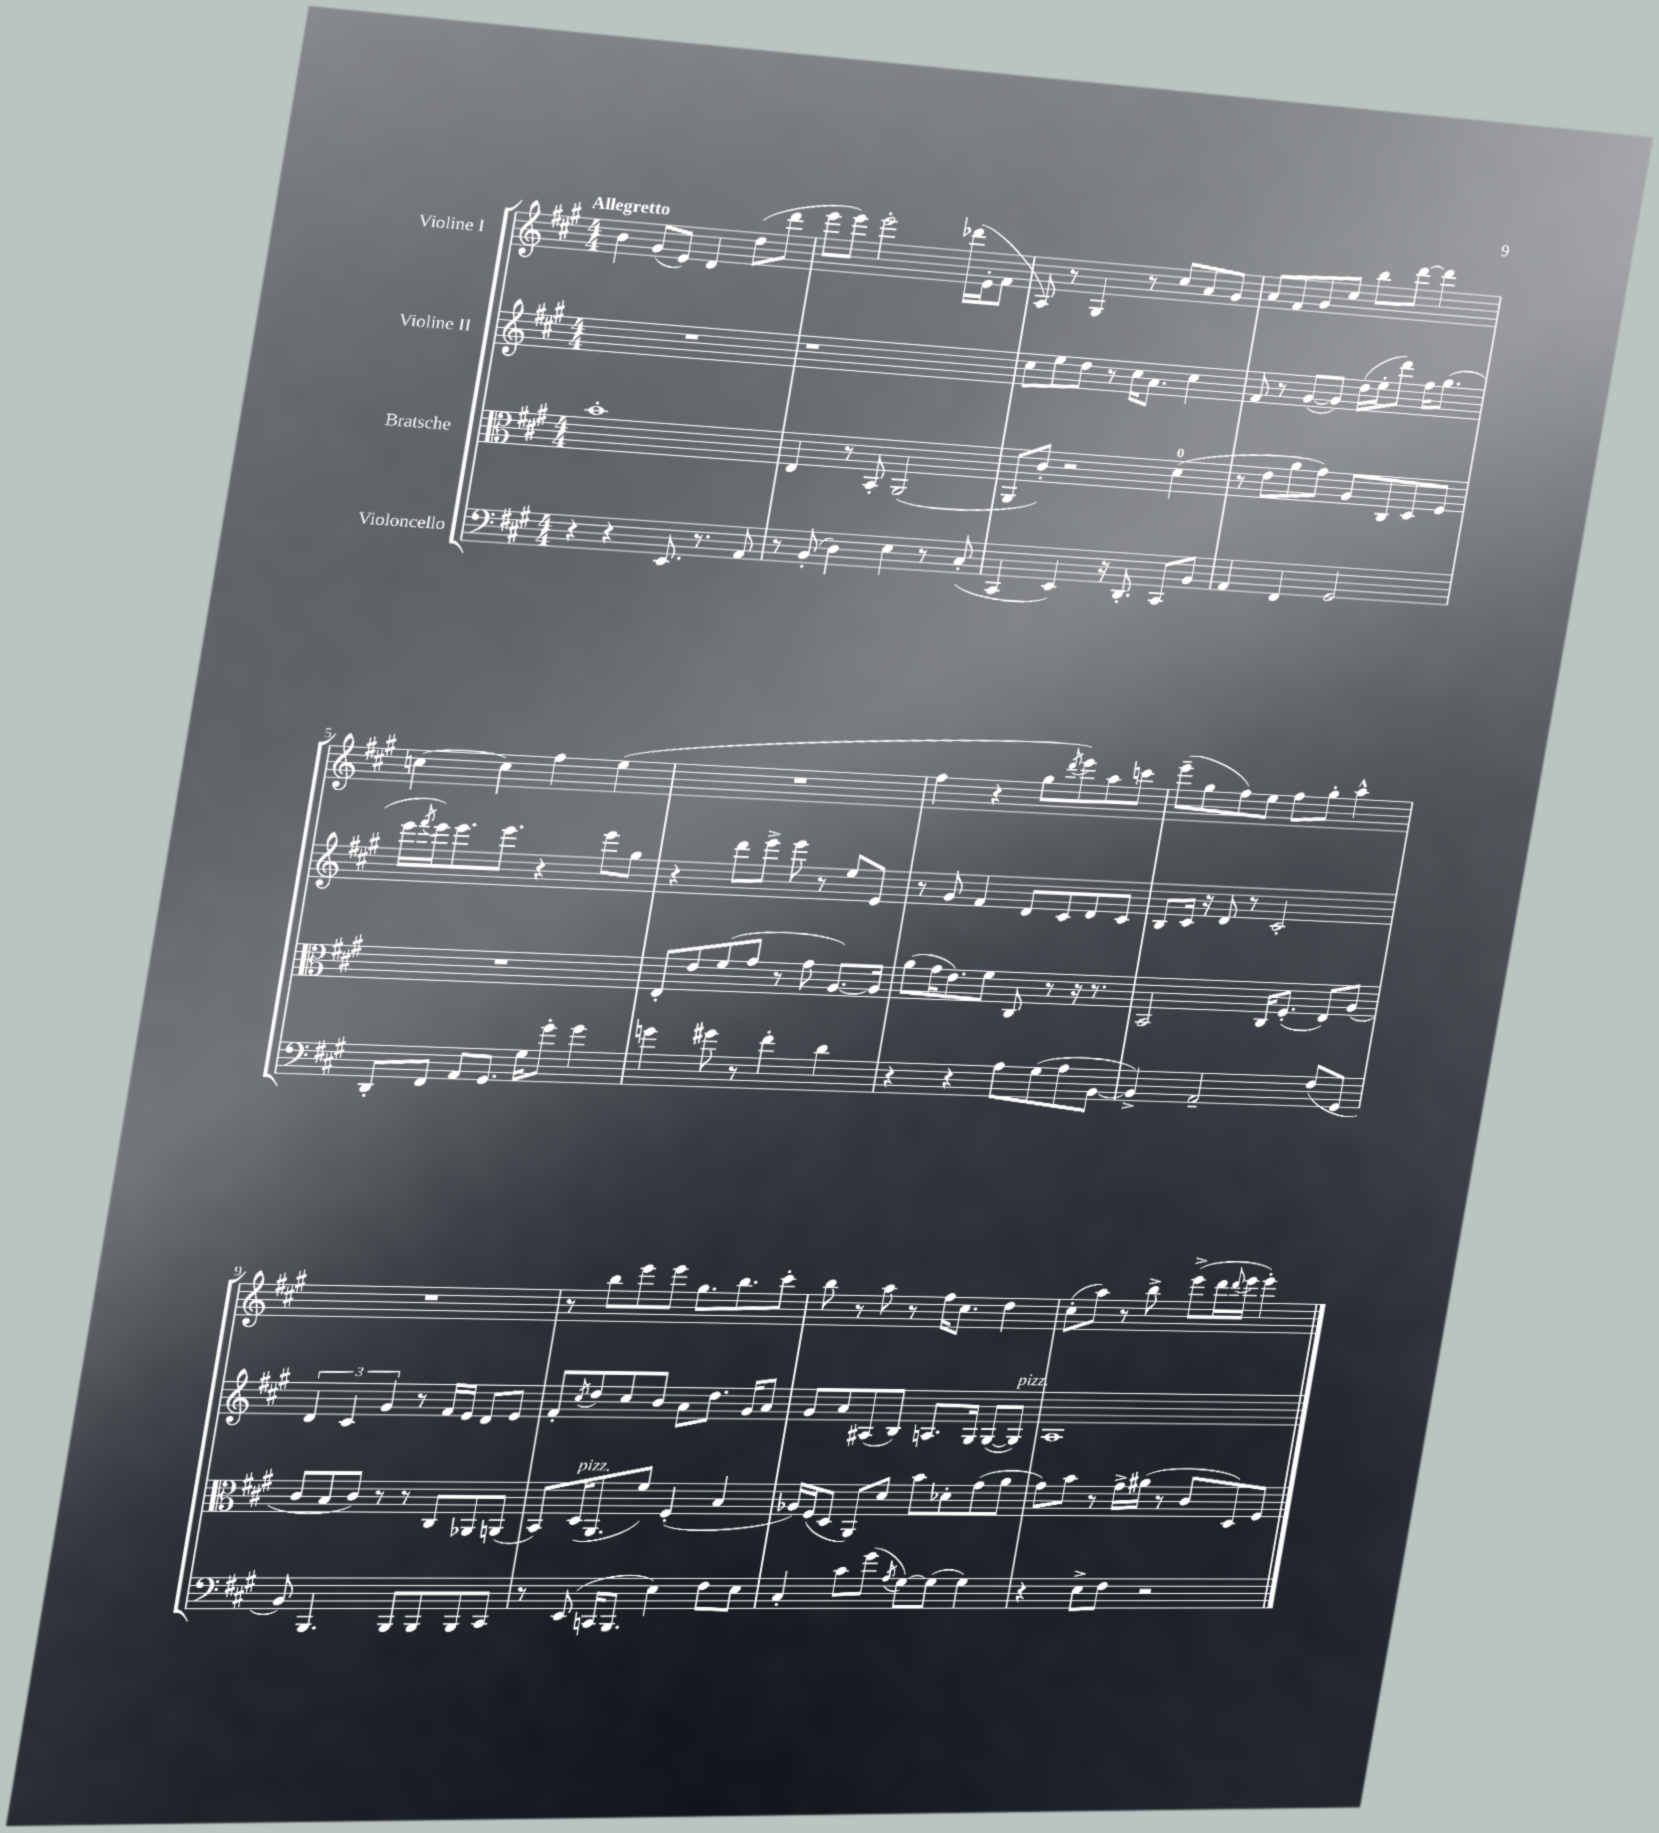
<<
\new StaffGroup <<
\new Staff = "s0" \with { instrumentName = "Violine I" } {
    \clef treble \key a \major \numericTimeSignature \time 4/4 \tempo "Allegretto"
    b'4 gis'8( e'8) d'4 d''8( d'''8 |
    e'''8 e'''8) e'''2-. des'''16( e'16-. fis'8 |
    a8) r8 gis4 r8 cis''8 a'8 gis'8 |
    a'8 fis'8 gis'8 cis''8 b''8 d'''8~ d'''4 |
    c''4~ c''4 fis''4 e''4( |
    R1 |
    fis''4 r4 gis''8 \acciaccatura { d'''8 } e'''8) a''8 c'''8 |
    e'''8--( gis''8 fis''8) e''8 fis''8 gis''8-. a''4-^ |
    R1 |
    r8 b''8 e'''8 e'''8 gis''8. b''8. cis'''8-. |
    b''8 r8 a''8 r8 fis''16 cis''8. d''4 |
    cis''8-.( a''8) r8 b''8-> e'''8->( d'''16 \appoggiatura { d'''8 } e'''16 e'''4-.) \bar "|." |
}
\new Staff = "s1" \with { instrumentName = "Violine II" } {
    \clef treble \key a \major \numericTimeSignature \time 4/4
    R1 |
    r1 |
    cis''8 e''8 d''8 r8 cis''16 a'8. cis''4 |
    fis'8 r8 gis'8~( gis'8) d''16( e''16-. d'''8) fis''16 gis''8.( |
    e'''16 \acciaccatura { fis'''8 } e'''16) e'''8. e'''8. r4 e'''8 gis''8 |
    r4 d'''8 e'''8-> e'''8 r8 e''8 e'8 |
    r8 gis'8 fis'4 d'8 cis'8 d'8 cis'8 |
    b8 cis'16 r16 d'8 r8 cis'2-. |
    \tuplet 3/2 { d'4 cis'4 gis'4 } r8 fis'16 e'16 d'8 e'8 |
    fis'8-. \acciaccatura { cis''8 } d''8 cis''8 b'8 a'8 d''8. gis'16 a'8 |
    gis'8 a'8 ais8( b8) a8. gis16 gis8~( gis8^\markup { \italic "pizz." }) |
    a1 \bar "|." |
}
\new Staff = "s2" \with { instrumentName = "Bratsche" } {
    \clef alto \key a \major \numericTimeSignature \time 4/4
    b'1-. |
    e4 r8 b,8-. a,2( |
    a,8 cis'8-.) r2 d'4-0( |
    r8 e'8 a'8 gis'8) a8 cis8 d8 fis8 |
    R1 |
    e8-. e'8 fis'8( gis'8 r8 gis'8 a8.~) a16 |
    a'8( gis'16 e'8.) fis'8 cis8 r8 r16 r8. |
    b,2 cis16 fis8.-.( e8) a8( |
    cis'8 b8 cis'8) r8 r8 cis8 aes,8 a,8( |
    b,8) d16^\markup { \italic "pizz." }( a,8. fis'8) fis4-.( b4 |
    aes16) fis16( d8 a,8) d'8 b'8 des'8-. gis'8( a'8 |
    gis'8) b'8 r8 gis'16-> ais'16( r8 cis'8 d8) fis8 \bar "|." |
}
\new Staff = "s3" \with { instrumentName = "Violoncello" } {
    \clef bass \key a \major \numericTimeSignature \time 4/4
    r4 r4 e,8. r8. a,8 |
    r8 b,8-.( d4) e4 r8 cis8-.( |
    cis,4 e,4) r16 d,8.-. cis,8 b,8 |
    a,4 fis,4 gis,2 |
    d,8-. fis,8 a,8 gis,8. gis16 gis'8-. gis'4 |
    g'4 gis'8 r8 fis'4-. d'4 |
    r4 r4 a8 gis8( a8 b,8~ |
    b,4->) a,2-- fis8( gis,8 |
    b,8) b,,4. b,,8 b,,8 b,,8 cis,8 |
    r8 e,8( c,16 b,,8. e4) fis8 e8 |
    cis4-. cis'8 gis'8( \acciaccatura { a8 } gis8~) gis8( gis4) |
    r4 e8-> fis8 r2 \bar "|." |
}
>>
>>
